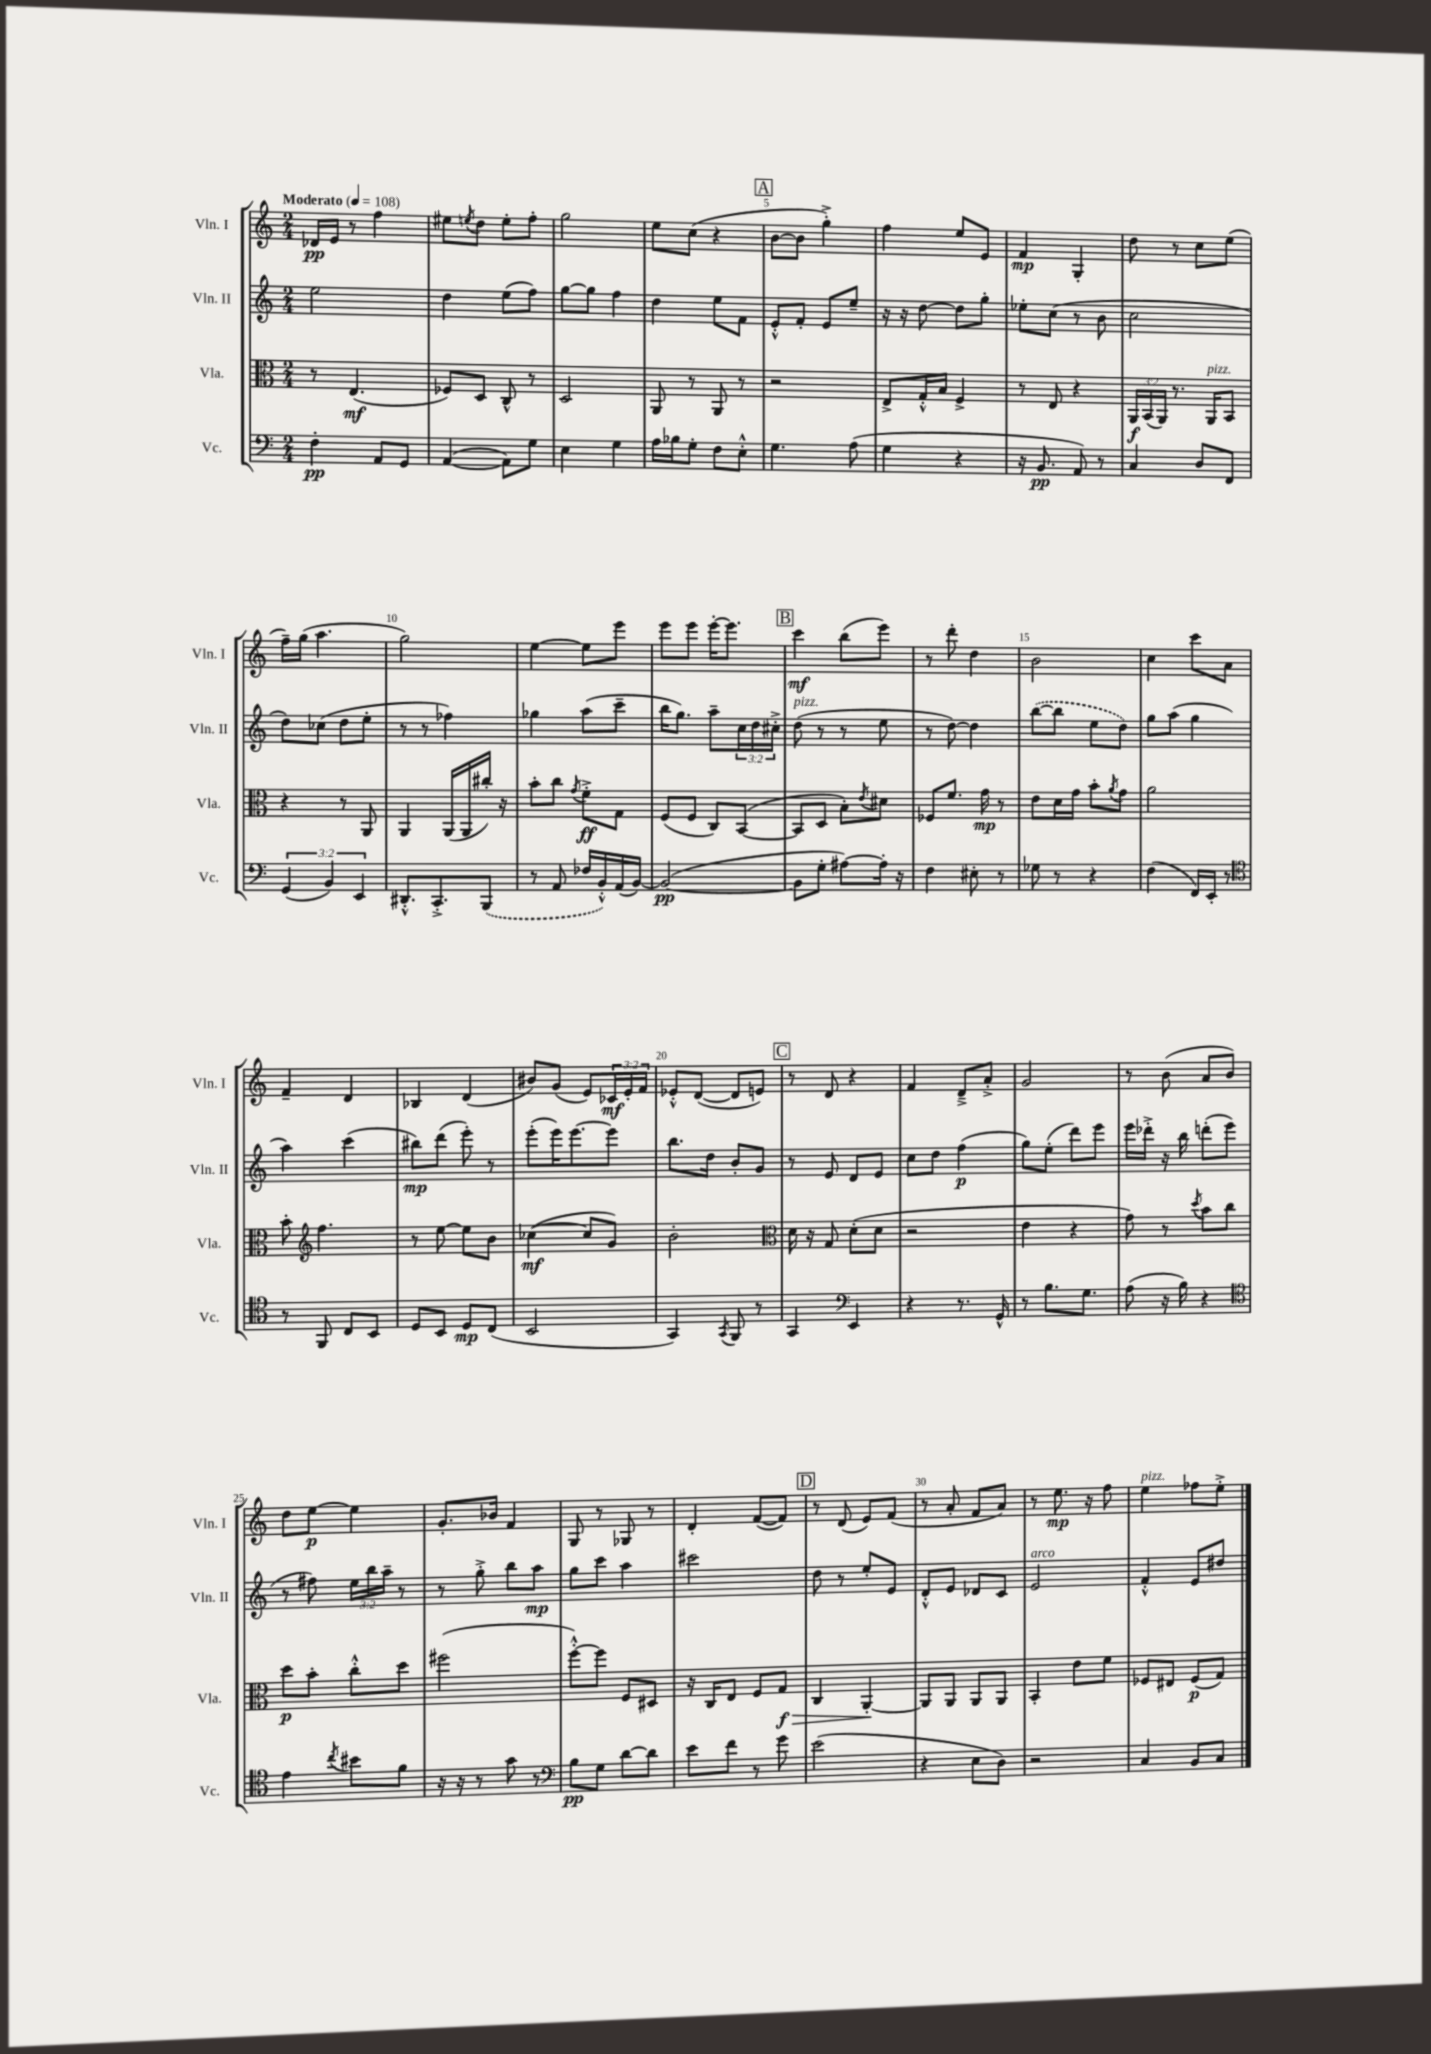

**kern	**dynam	**kern	**dynam	**kern	**dynam	**kern	**dynam
*part4	*part4	*part3	*part3	*part2	*part2	*part1	*part1
*staff4	*staff4	*staff3	*staff3	*staff2	*staff2	*staff1	*staff1
*I"Vc.	*	*I"Vla.	*	*I"Vln. II	*	*I"Vln. I	*
*I'Vc.	*	*I'Vla.	*	*I'Vln. II	*	*I'Vln. I	*
*clefF4	*	*clefC3	*	*clefG2	*	*clefG2	*
*k[]	*	*k[]	*	*k[]	*	*k[]	*
*M2/4	*	*M2/4	*	*M2/4	*	*M2/4	*
*MM108	*	*MM108	*	*MM108	*	*MM108	*
=1	=1	=1	=1	=1	=1	=1	=1
!	!	!	!	!	!	!LO:TX:a:B:t=Moderato	!
4F'\	pp	8r	.	2ee\	.	16d-X/LL	pp
.	.	.	.	.	.	16e/JJ	.
.	.	(4.E/	mf	.	.	8r	.
8AA/L	.	.	.	.	.	4ff\	.
8GG/J	.	.	.	.	.	.	.
=2	=2	=2	=2	=2	=2	=2	=2
([4AA/	.	8F-X/L)	.	4dd\	.	8ee#X\L	.
.	.	.	.	.	.	8qeen/	.
.	.	8D/J	.	.	.	8dd\J	.
8AA\L])	.	8C^^/	.	(8ee\L	.	8ee'\L	.
8G\J	.	8r	.	8ff\J)	.	8ff'\J	.
=3	=3	=3	=3	=3	=3	=3	=3
4E\	.	2D/	.	[8gg\L	.	2gg\	.
.	.	.	.	8gg\J]	.	.	.
4G\	.	.	.	4ff\	.	.	.
=4	=4	=4	=4	=4	=4	=4	=4
16A\LL	.	8AA/	.	4dd\	.	8ee\L	.
16B-X\J	.	.	.	.	.	.	.
8G'\J	.	8r	.	.	.	(8cc\J	.
8F\L	.	8AA/	.	8ee\L	.	4r	.
8E'^^\J	.	8r	.	8f\J	.	.	.
!!LO:REH:place=s1:t=A
=5	=5	=5	=5	=5	=5	=5	=5
4.G\	.	2r	.	8e'^^/L	.	[8b\L	.
.	.	.	.	8f'/J	.	8b\J]	.
.	.	.	.	8e/L	.	4gg'^\)	.
(8A\	.	.	.	8ee~/J	.	.	.
=6	=6	=6	=6	=6	=6	=6	=6
4G\	.	8E^/L	.	16r	.	4ff\	.
.	.	.	.	16r	.	.	.
.	.	16G'^^/L	.	[8dd\	.	.	.
.	.	16B/JJ	.	.	.	.	.
4r	.	4F^/	.	8dd\L]	.	8ee/L	.
.	.	.	.	8gg'\J	.	8e/J	.
=7	=7	=7	=7	=7	=7	=7	=7
16r	.	8r	.	8ee-X'\L	.	4f/	mp
8.BB/	pp	.	.	.	.	.	.
.	.	8E/	.	(8cc\J	.	.	.
8AA/)	.	4r	.	8r	.	4G'/	.
8r	.	.	.	8b\	.	.	.
=8	=8	=8	=8	=8	=8	=8	=8
4C/	.	24AA/LL	f	2cc\	.	8dd\	.
.	.	(24BB/	.	.	.	.	.
.	.	24AA/JJ)	.	.	.	.	.
.	.	8.r	.	.	.	8r	.
8D/L	.	.	.	.	.	8cc\L	.
!	!	!LO:TX:a:i:t=pizz.	!	!	!	!	!
.	.	16AA/KL	.	.	.	.	.
8FF/J	.	8BB/J	.	.	.	(8ee\J	.
!!LO:LB:g=z
=9	=9	=9	=9	=9	=9	=9	=9
(6GG/	.	4r	.	8dd\L)	.	16ff~\LL)	.
.	.	.	.	.	.	(16gg\JJ	.
.	.	.	.	(8cc-X\J	.	4.aa\	.
6BB/)	.	.	.	.	.	.	.
.	.	8r	.	8dd\L	.	.	.
6EE/	.	.	.	.	.	.	.
.	.	8AA/	.	8ee'\J	.	.	.
=10	=10	=10	=10	=10	=10	=10	=10
8.DD#X'^^/L	.	4AA/	.	8r	.	2gg\)	.
.	.	.	.	8r	.	.	.
8.CC'^/	.	.	.	.	.	.	.
.	.	(16AA/LL	.	4ff-X\)	.	.	.
.	.	16AA/	.	.	.	.	.
(8BBB/J	.	16cc#X'/JJ)	.	.	.	.	.
.	.	16r	.	.	.	.	.
=11	=11	=11	=11	=11	=11	=11	=11
8r	.	8b'\L	.	4gg-X\	.	[4ee\	.
8AA/	.	8cc\J	.	.	.	.	.
.	.	8qg/	.	.	.	.	.
16F-X/LL	.	8f'^\L	ff	(8aa\L	.	8ee\L]	.
16BB'^^/)	.	.	.	.	.	.	.
(16AA/	.	8G\J	.	8ccc~\J	.	8eee\J	.
[16BB/JJ)	.	.	.	.	.	.	.
=12	=12	=12	=12	=12	=12	=12	=12
(2BB/_	pp	(8F/L	.	16bb\KL	.	8eee\L	.
.	.	.	.	8.gg\J)	.	.	.
.	.	8F/J	.	.	.	8eee\J	.
.	.	8C/L)	.	8aa~\L	.	[16eee'\KL	.
.	.	.	.	.	.	8.eee\J]	.
.	.	([8BB/J	.	24cc\L	.	.	.
.	.	.	.	24dd\	.	.	.
.	.	.	.	24cc#X'^\JJ	.	.	.
!!LO:REH:place=s1:t=B
=13	=13	=13	=13	=13	=13	=13	=13
!	!	!	!	!LO:TX:a:i:t=pizz.	!	!	!
8BB\L]	.	8BB/L]	.	(8dd\	.	4ccc\	mf
8G'\J	.	8D/J	.	8r	.	.	.
[8A#X\L)	.	8B'\L)	.	8r	.	(8bb\L	.
.	.	8qe/	.	.	.	.	.
16A#'\Jk]	.	8d#X\J	.	8ee\	.	8eee\J)	.
16r	.	.	.	.	.	.	.
=14	=14	=14	=14	=14	=14	=14	=14
4F\	.	8F-X/L	.	8r	.	8r	.
.	.	8.f/J	.	[8dd\)	.	8ddd'\	.
8E#X'\	.	.	.	4dd\]	.	4dd\	.
.	.	16g\	mp	.	.	.	.
8r	.	8r	.	.	.	.	.
=15	=15	=15	=15	=15	=15	=15	=15
8G-X\	.	8e\L	.	([8bb\L	.	2b\	.
8r	.	16d\L	.	8bb\J]	.	.	.
.	.	16g\JJ	.	.	.	.	.
4r	.	8b'\L	.	8ee\L	.	.	.
.	.	8qa/	.	.	.	.	.
.	.	8g\J	.	8dd\J)	.	.	.
=16	=16	=16	=16	=16	=16	=16	=16
(4F\	.	2a\	.	8gg\L	.	4cc\	.
.	.	.	.	(8aa\J	.	.	.
16FF/LL)	.	.	.	4gg\	.	8ccc\L	.
16EE'/JJ	.	.	.	.	.	.	.
8r	.	.	.	.	.	8a\J	.
!!LO:LB:g=z
=17	=17	=17	=17	=17	=17	=17	=17
*clefC4	*	*	*	*	*	*	*
8r	.	8b'\	.	4aa\)	.	4f~/	.
*	*	*clefG2	*	*	*	*	*
8FF/	.	4.ff\	.	.	.	.	.
8C/L	.	.	.	(4ccc\	.	4d/	.
8BB/J	.	.	.	.	.	.	.
=18	=18	=18	=18	=18	=18	=18	=18
8D/L	.	8r	.	8bb#X\L)	mp	4B-X/	.
8BB/J	.	[8ee\	.	(8ddd\J	.	.	.
8D/L	mp	8ee\L]	.	8eee'\)	.	(4d/	.
(8C/J	.	8b\J	.	8r	.	.	.
=19	=19	=19	=19	=19	=19	=19	=19
2BB/	.	([4cc-X\	mf	(8eee'\L	.	8b#X/L)	.
.	.	.	.	16eee\K)	.	(8g/J	.
.	.	.	.	[8.eee\	.	.	.
.	.	8cc-/L]	.	.	.	8e/L)	.
.	.	8g/J)	.	8eee\J]	.	24c-X/L	mf
.	.	.	.	.	.	24e'/	.
.	.	.	.	.	.	24f/JJ	.
=20	=20	=20	=20	=20	=20	=20	=20
4GG/)	.	2b'\	.	8.bb\L	.	8e-X'^^/L	.
.	.	.	.	.	.	([8d/J	.
.	.	.	.	16dd\Jk	.	.	.
8qGG/	.	.	.	.	.	.	.
8FF/	.	.	.	8b'/L	.	8d/L]	.
8r	.	.	.	8g/J	.	8en/J)	.
!!LO:REH:place=s1:t=C
=21	=21	=21	=21	=21	=21	=21	=21
*	*	*clefC3	*	*	*	*	*
4GG/	.	16d\	.	8r	.	8r	.
.	.	16r	.	.	.	.	.
.	.	8G/	.	8e/	.	8d/	.
*clefF4	*	*	*	*	*	*	*
4EE/	.	(8d'\L	.	8d/L	.	4r	.
.	.	8d\J	.	8e/J	.	.	.
=22	=22	=22	=22	=22	=22	=22	=22
4r	.	2r	.	8cc\L	.	4f/	.
.	.	.	.	8dd\J	.	.	.
8.r	.	.	.	(4ff\	p	8d~^/L	.
.	.	.	.	.	.	8a'^/J	.
16GG^^/	.	.	.	.	.	.	.
=23	=23	=23	=23	=23	=23	=23	=23
8r	.	4e\	.	8gg\L)	.	2g/	.
8.B\L	.	.	.	(8ee'\J	.	.	.
.	.	4r	.	8ddd\L)	.	.	.
8.G\J	.	.	.	.	.	.	.
.	.	.	.	8eee\J	.	.	.
=24	=24	=24	=24	=24	=24	=24	=24
(8A\	.	8g\)	.	16eee\LL	.	8r	.
.	.	.	.	16ddd-X'^\JJ	.	.	.
16r	.	8r	.	16r	.	(8b\	.
16B\)	.	.	.	16bb\	.	.	.
.	.	8qdd/	.	.	.	.	.
4r	.	8b\L	.	(8dddn'\L	.	8a/L	.
.	.	8cc\J	.	8eee\J	.	8b/J)	.
!!LO:LB:g=z
=25	=25	=25	=25	=25	=25	=25	=25
*clefC4	*	*	*	*	*	*	*
4e\	.	8dd\L	p	8r	.	8dd\L	.
.	.	8b'\J	.	8ff#X\)	.	[8ee\J	p
8qcc/	.	.	.	.	.	.	.
8b#X\L	.	8cc'^^\L	.	24ee\LL	.	4ee\]	.
.	.	.	.	24bb\	.	.	.
.	.	.	.	24aa~\JJ	.	.	.
8f\J	.	8dd\J	.	8r	.	.	.
=26	=26	=26	=26	=26	=26	=26	=26
16r	.	(2ff#X\	.	8r	.	8.g'/L	.
16r	.	.	.	.	.	.	.
8r	.	.	.	8gg'^\	.	.	.
.	.	.	.	.	.	16b-X/Jk	.
8g\	.	.	.	8bb\L	.	4f/	.
8r	.	.	.	8aa\J	mp	.	.
=27	=27	=27	=27	=27	=27	=27	=27
*clefF4	*	*	*	*	*	*	*
8B\L	pp	[8ff'^^\L)	.	8gg\L	.	8G/	.
8G\J	.	8ff\J]	.	8ccc\J	.	8r	.
[8d\L	.	8F/L	.	4aa\	.	8G-X/	.
8d\J]	.	8D#X/J	.	.	.	8r	.
=28	=28	=28	=28	=28	=28	=28	=28
8e\L	.	16r	.	2ccc#X\	.	4d'/	.
.	.	16C/KL	.	.	.	.	.
8f\J	.	8E/J	.	.	.	.	.
8r	.	8F/L	.	.	.	([8f/L	.
!	!	!	!LO:HP:b	!	!	!	!
8g\	.	8G/J	> f	.	.	8f/J])	.
!!LO:REH:place=s1:t=D
=29	=29	=29	=29	=29	=29	=29	=29
(2e\	.	4C/	.	8dd\	.	8r	.
.	.	.	.	8r	.	(8d/	.
.	.	[4AA'/	.	8ee'/L	.	8e/L)	.
.	.	.	.	8e/J	.	(8f/J	.
.	.	.	]	.	.	.	.
=30	=30	=30	=30	=30	=30	=30	=30
4r	.	8AA/L]	.	8d'^^/L	.	8r	.
.	.	8AA/J	.	8e/J	.	8a'/	.
8E\L	.	8AA/L	.	8d-X/L	.	8f/L	.
8D\J)	.	8AA/J	.	8c/J	.	8a/J)	.
=31	=31	=31	=31	=31	=31	=31	=31
!	!	!	!	!LO:TX:a:i:t=arco	!	!	!
2r	.	4BB'/	.	2e/	.	8r	.
.	.	.	.	.	.	8.ee\	mp
.	.	8e\L	.	.	.	.	.
.	.	.	.	.	.	16r	.
.	.	8f\J	.	.	.	8ff\	.
=32	=32	=32	=32	=32	=32	=32	=32
!	!	!	!	!	!	!LO:TX:a:i:t=pizz.	!
4C/	.	8F-X/L	.	4f'^^/	.	4ee\	.
.	.	8E#X/J	.	.	.	.	.
8BB/L	.	(8F-/L	p	8e/L	.	8ff-X\L	.
8C/J	.	8G/J)	.	8dd#X/J	.	8ee'^\J	.
==	==	==	==	==	==	==	==
*-	*-	*-	*-	*-	*-	*-	*-
